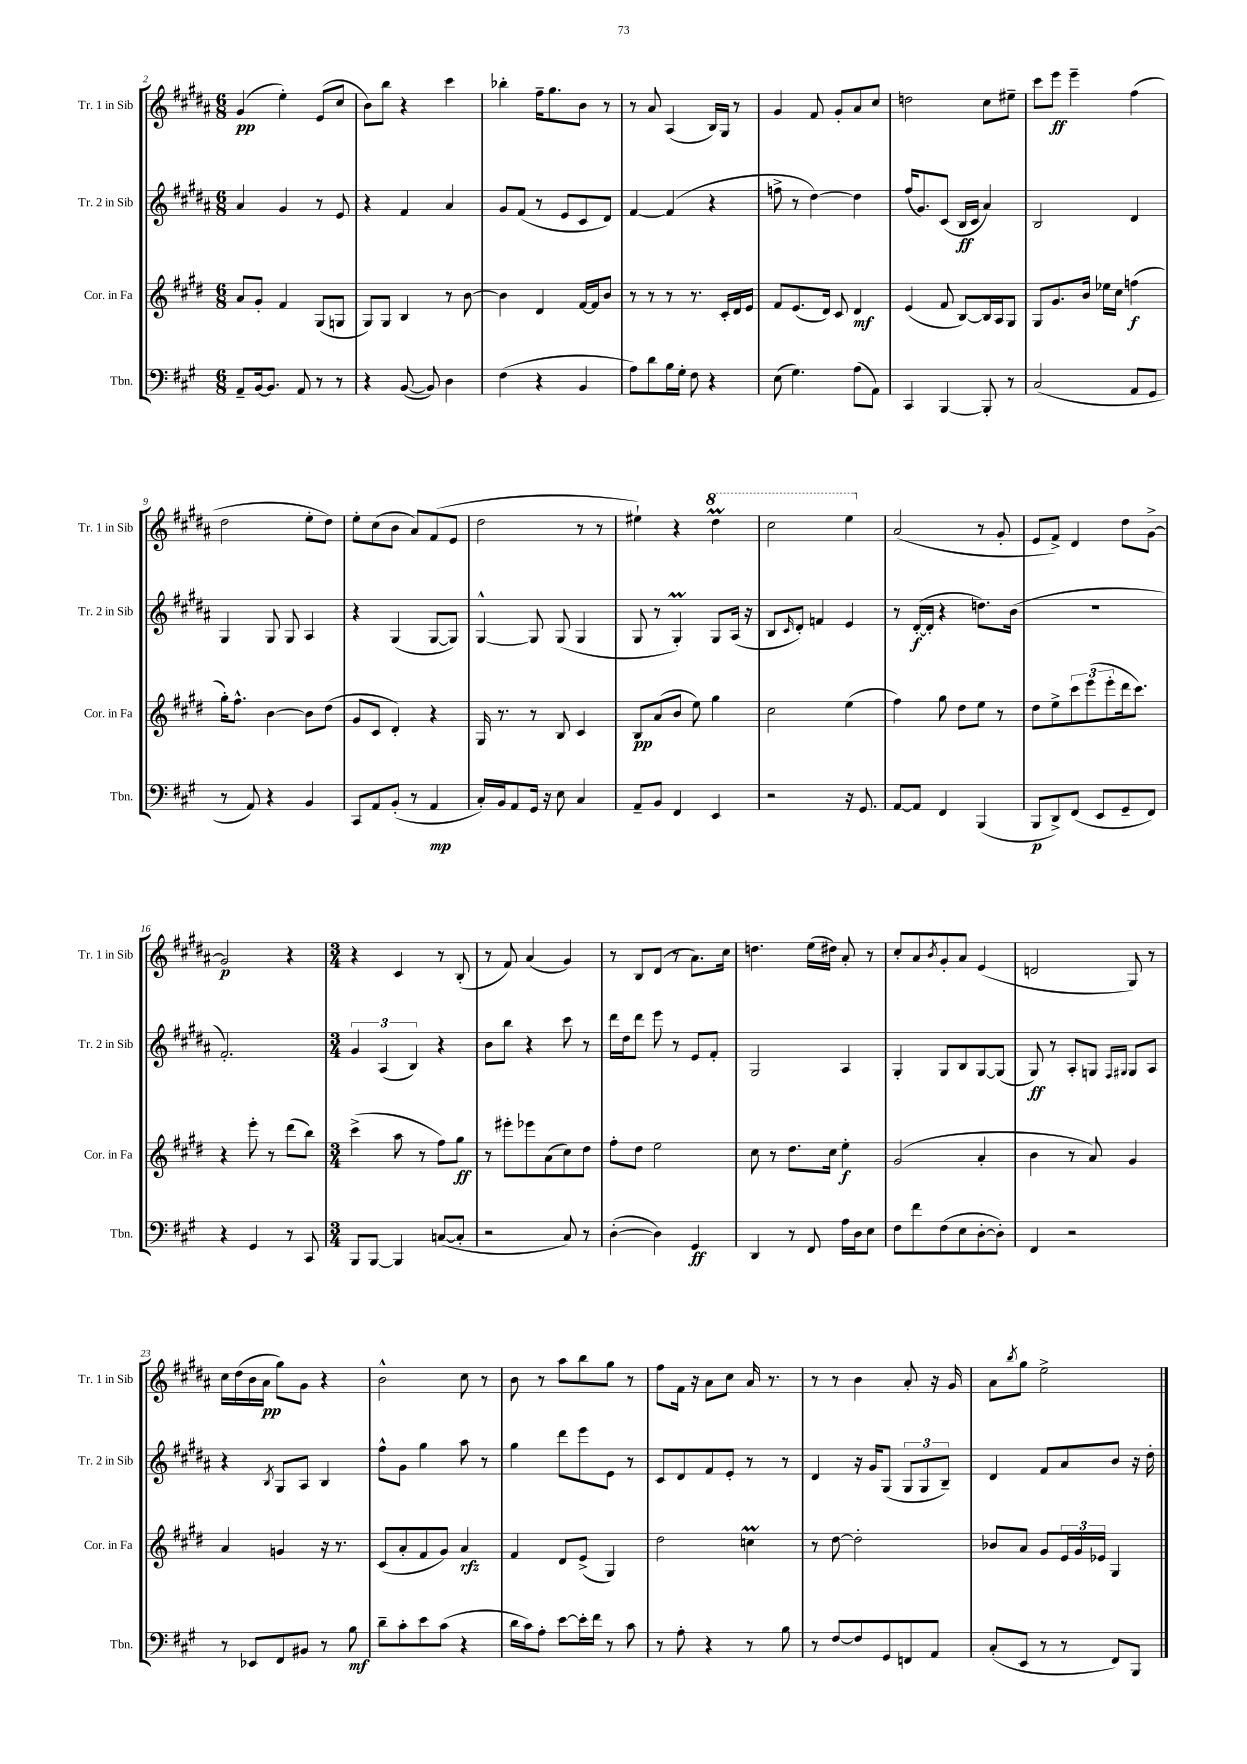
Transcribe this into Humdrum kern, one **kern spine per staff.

**kern	**dynam	**kern	**dynam	**kern	**dynam	**kern	**dynam
*part4	*part4	*part3	*part3	*part2	*part2	*part1	*part1
*staff4	*staff4	*staff3	*staff3	*staff2	*staff2	*staff1	*staff1
*I"Tbn.	*	*I"Cor. in Fa	*	*I"Tr. 2 in Sib	*	*I"Tr. 1 in Sib	*
*I'Tbn.	*	*I'Cor. in Fa	*	*I'Tr. 2 in Sib	*	*I'Tr. 1 in Sib	*
*clefF4	*	*clefG2	*	*clefG2	*	*clefG2	*
*k[f#c#g#]	*	*k[f#c#g#d#]	*	*k[f#c#g#d#a#]	*	*k[f#c#g#d#a#]	*
*M6/8	*	*M6/8	*	*M6/8	*	*M6/8	*
=2	=2	=2	=2	=2	=2	=2	=2
8AA~/L	.	8a/L	.	4a#/	.	(4g#/	pp
[16BB/k	.	8g#'/J	.	.	.	.	.
8.BB/J]	.	.	.	.	.	.	.
.	.	4f#/	.	4g#/	.	4ee'\)	.
8AA/	.	.	.	.	.	.	.
8r	.	(8G#/L	.	8r	.	(8e/L	.
8r	.	8Gn/J	.	8e/	.	8cc#/J	.
=3	=3	=3	=3	=3	=3	=3	=3
4r	.	8G#/L)	.	4r	.	8b\L)	.
.	.	8G#/J	.	.	.	8bb\J	.
([8BB/	.	4B/	.	4f#/	.	4r	.
8BB/])	.	.	.	.	.	.	.
4D\	.	8r	.	4a#/	.	4ccc#\	.
.	.	[8b\	.	.	.	.	.
=4	=4	=4	=4	=4	=4	=4	=4
(4F#\	.	4b\]	.	8g#/L	.	4bb-X'\	.
.	.	.	.	(8f#/J	.	.	.
4r	.	4d#/	.	8r	.	16ff#~\KL	.
.	.	.	.	.	.	8.gg#\	.
.	.	.	.	8e/L	.	.	.
4BB/	.	[16f#/LL	.	8c#/	.	8b\J	.
.	.	16f#/J]	.	.	.	.	.
.	.	8b/J	.	8d#/J)	.	8r	.
=5	=5	=5	=5	=5	=5	=5	=5
8A\L)	.	8r	.	[4f#/	.	8r	.
8d\	.	8r	.	.	.	8a#/	.
16B\L	.	8r	.	(4f#/]	.	(4A#/	.
16G#'\JJ	.	.	.	.	.	.	.
8F#\	.	8.r	.	.	.	.	.
4r	.	.	.	4r	.	16B/LL)	.
.	.	16c#'/LL	.	.	.	16G#/JJ	.
.	.	16d#/	.	.	.	8r	.
.	.	16e/JJ	.	.	.	.	.
=6	=6	=6	=6	=6	=6	=6	=6
(8E\	.	8f#/L	.	8ffn^\	.	4g#/	.
4.G#\)	.	(8.e/	.	8r	.	.	.
.	.	.	.	[4dd#\)	.	8f#/	.
.	.	16d#/Jk)	.	.	.	.	.
.	.	8c#/	.	.	.	8g#'/L	.
(8A\L	.	4d#/	mf	4dd#\]	.	8a#/	.
8AA\J)	.	.	.	.	.	8cc#/J	.
=7	=7	=7	=7	=7	=7	=7	=7
4CC#/	.	(4e/	.	(16ff#/KL	.	2ddn\	.
.	.	.	.	8.g#/)	.	.	.
[4BBB/	.	8f#/	.	(8c#/J	.	.	.
.	.	[8B/L)	.	16B/LL	ff	.	.
.	.	.	.	16c#/JJ	.	.	.
8BBB'/]	.	16B/L]	.	4a#/)	.	8cc#\L	.
.	.	16A/J	.	.	.	.	.
8r	.	8G#/J	.	.	.	8ee#X~\J	.
=8	=8	=8	=8	=8	=8	=8	=8
(2C#/	.	8G#/L	.	2B/	.	8ccc#\L	.
.	.	8.g#/	.	.	.	8eee\J	ff
.	.	.	.	.	.	4eee~\	.
.	.	16b/Jk	.	.	.	.	.
.	.	16ee-X\LL	.	.	.	.	.
.	.	16cc#\JJ	.	.	.	.	.
8AA/L	.	(4ffn\	f	4d#/	.	(4ff#\	.
8GG#/J	.	.	.	.	.	.	.
!!LO:LB:g=z
=9	=9	=9	=9	=9	=9	=9	=9
8r	.	16gg#'\KL)	.	4G#/	.	2dd#\	.
.	.	8.ff#^^\J	.	.	.	.	.
8AA/)	.	.	.	.	.	.	.
4r	.	[4b\	.	8G#/	.	.	.
.	.	.	.	8G#/	.	.	.
4BB/	.	8b\L]	.	4A#/	.	8ee'\L	.
.	.	(8dd#\J	.	.	.	8dd#\J)	.
=10	=10	=10	=10	=10	=10	=10	=10
8CC#/L	.	8g#/L	.	4r	.	8ee'\L	.
8AA/	.	8c#/J	.	.	.	(8cc#\	.
(8BB'/J	.	4d#'/)	.	(4G#/	.	8b\J	.
8r	.	.	.	.	.	8a#/L)	.
4AA/	mp	4r	.	[8G#/L	.	(8f#/	.
.	.	.	.	8G#/J])	.	8e/J	.
=11	=11	=11	=11	=11	=11	=11	=11
16C#'/LL)	.	16G#/	.	[4G#^^/	.	2dd#\	.
16BB/J	.	8.r	.	.	.	.	.
8AA/	.	.	.	.	.	.	.
16GG#/Jk	.	8r	.	8G#/]	.	.	.
16r	.	.	.	.	.	.	.
8E\	.	8B/	.	(8G#/	.	.	.
4C#/	.	4c#/	.	4G#/	.	8r	.
.	.	.	.	.	.	8r	.
=12	=12	=12	=12	=12	=12	=12	=12
8AA~/L	.	8B/L	pp	8G#/	.	4ee#X`\)	.
8BB/J	.	(8a/	.	8r	.	.	.
4FF#/	.	8b/J	.	4G#M'/)	.	4r	.
.	.	8ee\)	.	.	.	.	.
*	*	*	*	*	*	*8va	*
4EE/	.	4gg#\	.	8G#/L	.	4ddd#m\	.
.	.	.	.	(16A#/Jk	.	.	.
.	.	.	.	16r	.	.	.
=13	=13	=13	=13	=13	=13	=13	=13
2r	.	2cc#\	.	8B/L	.	2ccc#\	.
.	.	.	.	16qqc#/	.	.	.
.	.	.	.	8d#'/J)	.	.	.
.	.	.	.	4fn/	.	.	.
16r	.	(4ee\	.	4e/	.	4eee\	.
8.GG#/	.	.	.	.	.	.	.
=14	=14	=14	=14	=14	=14	=14	=14
*	*	*	*	*	*	*X8va	*
[8AA/L	.	4ff#\)	.	8r	.	(2a#/	.
8AA/J]	.	.	.	([16d#'/LL	f	.	.
.	.	.	.	16d#'/JJ]	.	.	.
4FF#/	.	8gg#\	.	4r	.	.	.
.	.	8dd#\L	.	.	.	.	.
(4BBB/	.	8ee\J	.	8.ddn\L)	.	8r	.
.	.	8r	.	.	.	8g#'/	.
.	.	.	.	(16b\Jk	.	.	.
=15	=15	=15	=15	=15	=15	=15	=15
8BBB/L	p	8dd#\L	.	2.r	.	8e/L	.
8DD^/)	.	8ee^\	.	.	.	8f#^/J)	.
(8FF#/J	.	12ccc#\	.	.	.	4d#/	.
.	.	(12eee\	.	.	.	.	.
8EE/L	.	.	.	.	.	.	.
.	.	12eee'\	.	.	.	.	.
8GG#~/	.	16ddd#\k	.	.	.	8dd#\L	.
.	.	8.ccc#\J)	.	.	.	.	.
8FF#/J)	.	.	.	.	.	[8g#^\J	.
!!LO:LB:g=z
=16	=16	=16	=16	=16	=16	=16	=16
4r	.	4r	.	2.f#'/)	.	2g#/]	p
4GG#/	.	8eee'\	.	.	.	.	.
.	.	8r	.	.	.	.	.
8r	.	(8ddd#\L	.	.	.	4r	.
8CC#/	.	8bb\J)	.	.	.	.	.
=17	=17	=17	=17	=17	=17	=17	=17
*M3/4	*	*M3/4	*	*M3/4	*	*M3/4	*
8BBB/L	.	(4ccc#^\	.	6g#/	.	4r	.
[8BBB/J	.	.	.	.	.	.	.
.	.	.	.	(6A#/	.	.	.
4BBB/]	.	8aa\	.	.	.	4c#/	.
.	.	.	.	6B/)	.	.	.
.	.	8r	.	.	.	.	.
([8Cn/L	.	8ff#\L)	.	4r	.	8r	.
8C'/J]	.	8gg#\J	ff	.	.	(8B'/	.
=18	=18	=18	=18	=18	=18	=18	=18
2r	.	8r	.	8b\L	.	8r	.
.	.	8eee#X'\L	.	8bb\J	.	8f#/)	.
.	.	8eee-X\	.	4r	.	(4a#/	.
.	.	(8a\	.	.	.	.	.
8C#/)	.	8cc#\)	.	8ccc#\	.	4g#/)	.
8r	.	8dd#\J	.	8r	.	.	.
=19	=19	=19	=19	=19	=19	=19	=19
([4D'\	.	8ff#'\L	.	16ddd#\LL	.	8r	.
.	.	.	.	16dd#\J	.	.	.
.	.	8dd#\J	.	8ddd#\J	.	8B/L	.
4D\])	.	2ee\	.	8eee\	.	(8d#/J	.
.	.	.	.	8r	.	8r	.
4GG#/	ff	.	.	8e/L	.	8.a#\L)	.
.	.	.	.	8f#'/J	.	.	.
.	.	.	.	.	.	16cc#\Jk	.
=20	=20	=20	=20	=20	=20	=20	=20
4DD/	.	8cc#\	.	2G#/	.	4.ddn\	.
.	.	8r	.	.	.	.	.
8r	.	8.dd#\L	.	.	.	.	.
8FF#/	.	.	.	.	.	(16ee\LL	.
.	.	16cc#\Jk	.	.	.	16dd#X\JJ)	.
16A\LL	.	4ee'\	f	4A#/	.	8a#'/	.
16D\J	.	.	.	.	.	.	.
8E\J	.	.	.	.	.	8r	.
=21	=21	=21	=21	=21	=21	=21	=21
8F#\L	.	(2g#/	.	4G#'/	.	8cc#'/L	.
8f#\	.	.	.	.	.	8a#/	.
.	.	.	.	.	.	8qb/	.
(8F#\	.	.	.	8G#/L	.	8g#'/	.
8E\	.	.	.	8B/	.	8a#/J	.
[8D'\	.	4a'/	.	[8G#/	.	(4e/	.
8D'\J])	.	.	.	(8G#/J]	.	.	.
=22	=22	=22	=22	=22	=22	=22	=22
4FF#/	.	4b\	.	8G#/)	ff	2dn/	.
.	.	.	.	8r	.	.	.
2r	.	8r	.	8A#'/L	.	.	.
.	.	8a/)	.	8Gn/J	.	.	.
.	.	.	.	16qqF#/LL	.	.	.
.	.	.	.	16qqG#X/JJ	.	.	.
.	.	4g#/	.	8G#/L	.	8G#/)	.
.	.	.	.	8A#/J	.	8r	.
!!LO:LB:g=z
=23	=23	=23	=23	=23	=23	=23	=23
8r	.	4a/	.	4r	.	16cc#\LL	.
.	.	.	.	.	.	(16dd#\	.
8EE-X/L	.	.	.	.	.	16b\	.
.	.	.	.	.	.	16a#\JJ	pp
.	.	.	.	8qB/	.	.	.
8FF#/	.	4gn/	.	8G#/L	.	8gg#\L)	.
8BB#X/J	.	.	.	8A#/J	.	8g#\J	.
8r	.	16r	.	4B/	.	4r	.
.	.	8.r	.	.	.	.	.
8B\	mf	.	.	.	.	.	.
=24	=24	=24	=24	=24	=24	=24	=24
8d~\L	.	(8c#/L	.	8ff#^^\L	.	2b^^\	.
8c#'\	.	8a'/	.	8g#\J	.	.	.
8e\	.	8f#/	.	4gg#\	.	.	.
(8c#\J	.	8g#/J)	.	.	.	.	.
4r	.	4a/	rfz	8aa#\	.	8cc#\	.
.	.	.	.	8r	.	8r	.
=25	=25	=25	=25	=25	=25	=25	=25
16d\LL	.	4f#/	.	4gg#\	.	8b\	.
16c#\J)	.	.	.	.	.	.	.
8A'\J	.	.	.	.	.	8r	.
[8e\L	.	8d#/L	.	8ddd#\L	.	8aa#\L	.
16e'\L]	.	(8e^/J	.	8eee\	.	8bb\	.
16f#\JJ	.	.	.	.	.	.	.
8r	.	4G#/)	.	8e\J	.	8gg#\J	.
8c#\	.	.	.	8r	.	8r	.
=26	=26	=26	=26	=26	=26	=26	=26
8r	.	2dd#\	.	8c#/L	.	8ff#\L	.
8A'\	.	.	.	8d#/	.	16f#\Jk	.
.	.	.	.	.	.	16r	.
4r	.	.	.	8f#/	.	8a#\L	.
.	.	.	.	8e'/J	.	8cc#\J	.
8r	.	4ccnM\	.	8r	.	16a#/	.
.	.	.	.	.	.	8.r	.
8B\	.	.	.	8r	.	.	.
=27	=27	=27	=27	=27	=27	=27	=27
8r	.	8r	.	4d#/	.	8r	.
[8F#/L	.	[8dd#\	.	.	.	8r	.
8F#/]	.	2dd#'\]	.	16r	.	4b\	.
.	.	.	.	16g#/KL	.	.	.
8GG#/	.	.	.	(8G#/J	.	.	.
8FFn/	.	.	.	12G#/L	.	8a#'/	.
.	.	.	.	12G#/	.	.	.
8AA/J	.	.	.	.	.	16r	.
.	.	.	.	12B~/J)	.	.	.
.	.	.	.	.	.	16g#/	.
=28	=28	=28	=28	=28	=28	=28	=28
(8C#'/L	.	8b-X/L	.	4d#/	.	8a#\L	.
.	.	.	.	.	.	8qbb/	.
8EE/J	.	8a/J	.	.	.	8gg#\J	.
8r	.	8g#/L	.	8f#/L	.	2ee^\	.
8r	.	24e/L	.	8a#/	.	.	.
.	.	24g#/	.	.	.	.	.
.	.	24e-X/JJ	.	.	.	.	.
8FF#/L)	.	4G#/	.	8b/J	.	.	.
8BBB/J	.	.	.	16r	.	.	.
.	.	.	.	16dd#'\	.	.	.
==	==	==	==	==	==	==	==
*-	*-	*-	*-	*-	*-	*-	*-
